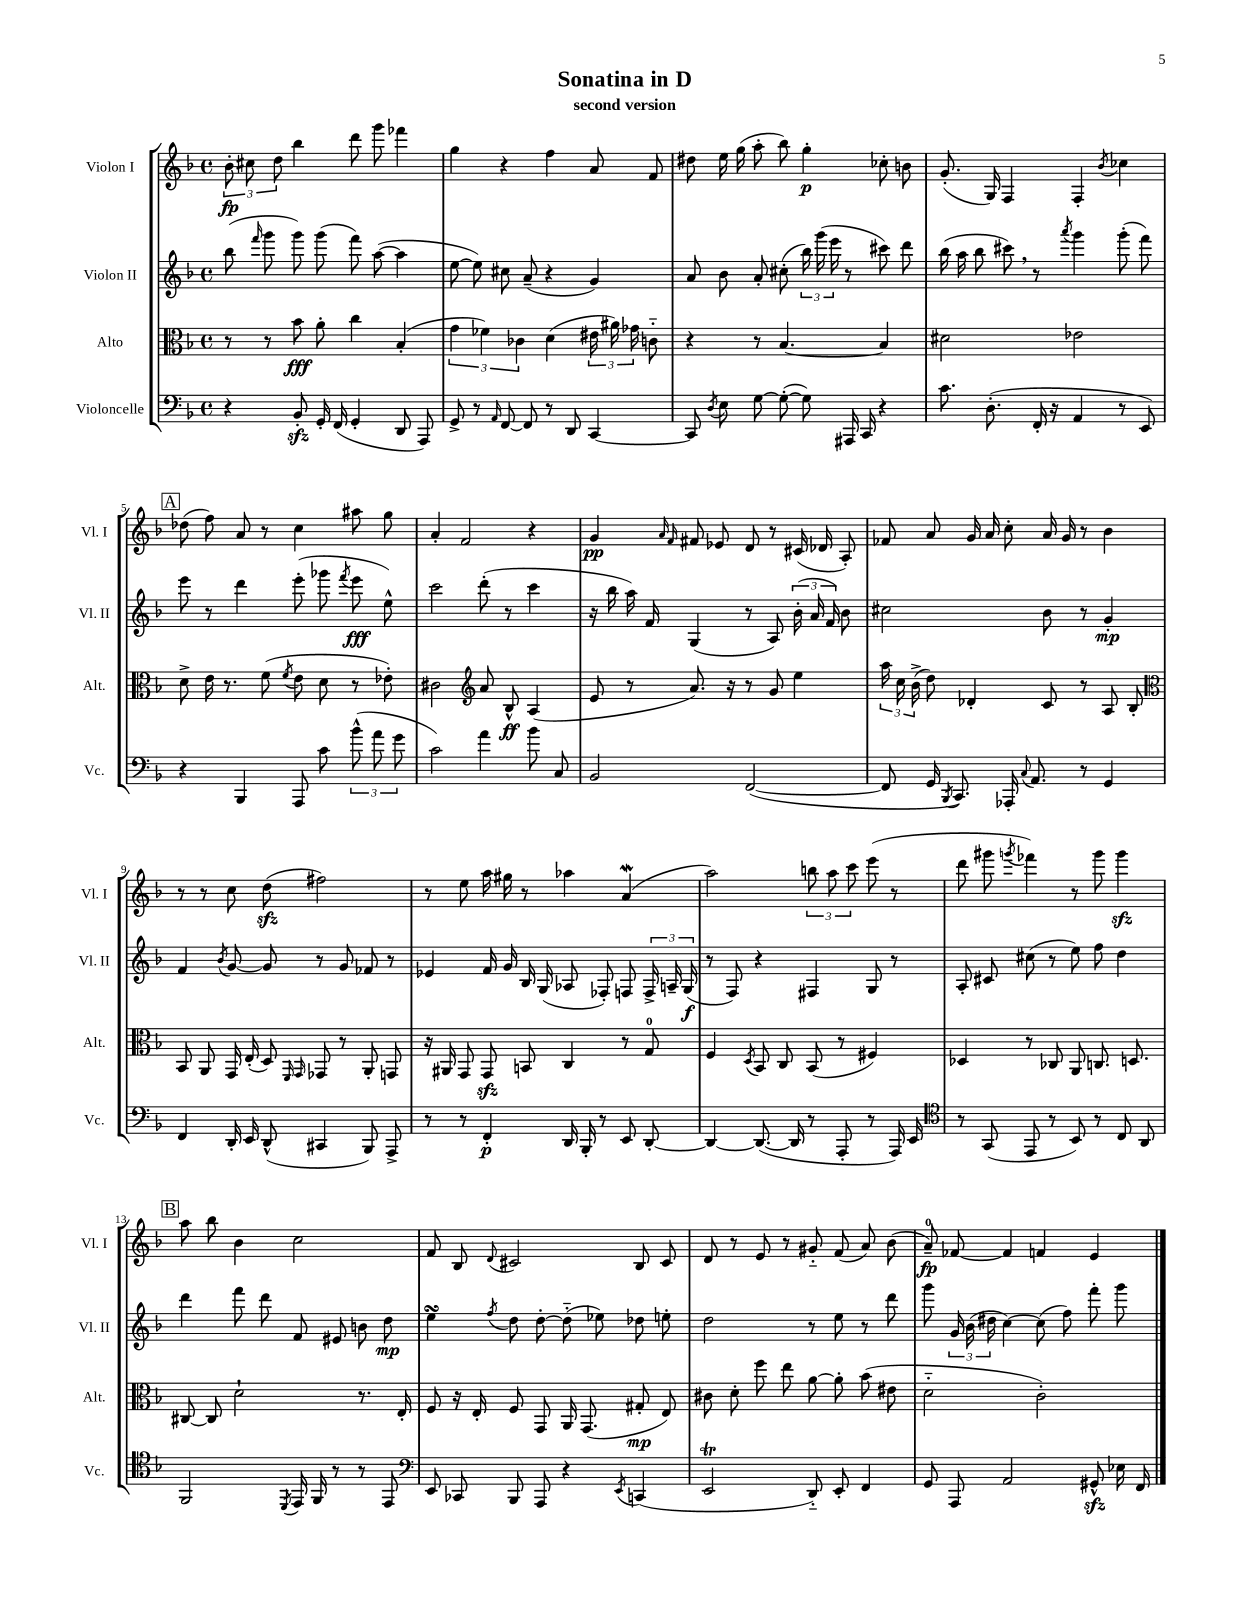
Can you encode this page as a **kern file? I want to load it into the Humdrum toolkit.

**kern	**dynam	**kern	**dynam	**kern	**dynam	**kern	**dynam
*part4	*part4	*part3	*part3	*part2	*part2	*part1	*part1
*staff4	*staff4	*staff3	*staff3	*staff2	*staff2	*staff1	*staff1
*I"Violoncelle	*	*I"Alto	*	*I"Violon II	*	*I"Violon I	*
*I'Vc.	*	*I'Alt.	*	*I'Vl. II	*	*I'Vl. I	*
*clefF4	*	*clefC3	*	*clefG2	*	*clefG2	*
*k[b-]	*	*k[b-]	*	*k[b-]	*	*k[b-]	*
*M4/4	*	*M4/4	*	*M4/4	*	*M4/4	*
*met(c)	*	*met(c)	*	*met(c)	*	*met(c)	*
=1	=1	=1	=1	=1	=1	=1	=1
4r	.	8r	.	(8bb-\	.	12b-'\	fp
.	.	.	.	.	.	12cc#X\	.
.	.	.	.	16qqfff/	.	.	.
.	.	8r	.	8ggg\	.	.	.
.	.	.	.	.	.	12dd\	.
8BB-zz'/	.	8b-\	fff	8ggg\)	.	4bb-\	.
16GG'/	.	8a'\	.	(8ggg\	.	.	.
(16FF/	.	.	.	.	.	.	.
4GG'/	.	4cc\	.	8fff\)	.	8ddd\	.
.	.	.	.	([8aa\	.	8ggg\	.
8DD/	.	(4B-'/	.	4aa\]	.	4fff-X\	.
8AAA/)	.	.	.	.	.	.	.
=2	=2	=2	=2	=2	=2	=2	=2
8GG^/	.	6g\	.	[8ee\	.	4gg\	.
8r	.	.	.	8ee\])	.	.	.
.	.	6f-X\)	.	.	.	.	.
16qqAA/	.	.	.	.	.	.	.
[8FF/	.	.	.	8cc#X\	.	4r	.
.	.	6c-X\	.	.	.	.	.
8FF/]	.	.	.	(8a~/	.	.	.
8r	.	(4d\	.	4r	.	4ff\	.
8DD/	.	.	.	.	.	.	.
[4CC/	.	24e#X\	.	4g/)	.	8a/	.
.	.	24a#X\)	.	.	.	.	.
.	.	24g-X\	.	.	.	.	.
.	.	8cn\	.	.	.	8f/	.
=3	=3	=3	=3	=3	=3	=3	=3
8CC/]	.	4r	.	8a/	.	8dd#X\	.
8qD/	.	.	.	.	.	.	.
8E\	.	.	.	8b-\	.	16ee\	.
.	.	.	.	.	.	(16gg\	.
[8G\	.	8r	.	8a'/	.	8aa'\	.
(8G'\_	.	[4.B-/	.	(8cc#X'\	.	8bb-\)	.
8G\])	.	.	.	24bb-\)	.	4gg'\	p
.	.	.	.	(24ggg\	.	.	.
.	.	.	.	24eee\	.	.	.
16AAA#X/	.	.	.	8r	.	.	.
16CC/	.	.	.	.	.	.	.
4r	.	4B-/]	.	8ccc#X\)	.	8cc-X'\	.
.	.	.	.	8ddd\	.	8bn\	.
=4	=4	=4	=4	=4	=4	=4	=4
8.c\	.	2d#X\	.	(16bb-\	.	(8.g'/	.
.	.	.	.	16aa\	.	.	.
.	.	.	.	8bb-\	.	.	.
(8.D'\	.	.	.	.	.	16G/)	.
.	.	.	.	8ccc#X,\)	.	4F/	.
16FF'/	.	.	.	8r	.	.	.
16r	.	.	.	.	.	.	.
.	.	.	.	8qaaa/	.	.	.
4AA/	.	2e-X\	.	4ggg\	.	4F'/	.
.	.	.	.	.	.	8qb-/	.
8r	.	.	.	(8ggg'\	.	4cc-X\	.
8EE/)	.	.	.	8fff\)	.	.	.
!!LO:LB:g=z
!!LO:REH:place=s1:t=A
=5	=5	=5	=5	=5	=5	=5	=5
4r	.	8d^\	.	8eee\	.	(8dd-X\	.
.	.	16e\	.	8r	.	8ff\)	.
.	.	8.r	.	.	.	.	.
4BBB-/	.	.	.	4ddd\	.	8a/	.
.	.	(8f\	.	.	.	8r	.
.	.	8qf/	.	.	.	.	.
8AAA/	.	8e\	.	(8eee'\	.	4cc\	.
8c\	.	8d\	.	8ggg-X\	.	.	.
.	.	.	.	8qfff/	.	.	.
(12b-^^\	.	8r	.	8eee\	fff	8aa#X\	.
12a\	.	.	.	.	.	.	.
.	.	8e-X'\)	.	8ee^^\)	.	8gg\	.
12g\	.	.	.	.	.	.	.
=6	=6	=6	=6	=6	=6	=6	=6
2c\)	.	2c#X\	.	2ccc\	.	4a'/	.
.	.	.	.	.	.	2f/	.
*	*	*clefG2	*	*	*	*	*
4a\	.	8a/	.	(8ddd'\	.	.	.
.	.	8B-^^/	ff	8r	.	.	.
8b-\	.	(4A/	.	4ccc\	.	4r	.
8C/	.	.	.	.	.	.	.
=7	=7	=7	=7	=7	=7	=7	=7
2BB-/	.	8e/	.	16r	.	4g/	pp
.	.	.	.	16bb-\	.	.	.
.	.	8r	.	16aa\)	.	.	.
.	.	.	.	16f/	.	.	.
.	.	.	.	.	.	16qqa/	.
.	.	.	.	.	.	16qqf/	.
.	.	8.a/)	.	(4G/	.	8f#X/	.
.	.	.	.	.	.	8e-X/	.
.	.	16r	.	.	.	.	.
([2FF/	.	8r	.	8r	.	8d/	.
.	.	8g/	.	8A/)	.	8r	.
.	.	4ee\	.	(24b-'\	.	(16c#X/	.
.	.	.	.	24a/	.	.	.
.	.	.	.	.	.	16d-X/	.
.	.	.	.	24f/)	.	.	.
.	.	.	.	8b-\	.	8A'/)	.
=8	=8	=8	=8	=8	=8	=8	=8
8FF/]	.	24aa\	.	2cc#X\	.	8f-X/	.
.	.	24cc\	.	.	.	.	.
.	.	(24b-^\	.	.	.	.	.
16GG/	.	8dd\)	.	.	.	8a/	.
8qBBB-/	.	.	.	.	.	.	.
8.CC/)	.	.	.	.	.	.	.
.	.	4d-X'/	.	.	.	16g/	.
.	.	.	.	.	.	16a/	.
16AAA-X'/	.	.	.	.	.	8cc'\	.
8qqC/	.	.	.	.	.	.	.
8.AA/	.	.	.	.	.	.	.
.	.	8c/	.	8b-\	.	16a/	.
.	.	.	.	.	.	16g/	.
8r	.	8r	.	8r	.	8r	.
4GG/	.	8A/	.	4g'/	mp	4b-\	.
.	.	8B-'/	.	.	.	.	.
!!LO:LB:g=z
=9	=9	=9	=9	=9	=9	=9	=9
*	*	*clefC3	*	*	*	*	*
4FF/	.	8BB-/	.	4f/	.	8r	.
.	.	8AA/	.	.	.	8r	.
.	.	.	.	8qb-/	.	.	.
16DD'/	.	16GG/	.	[8g/	.	8cc\	.
16EE/	.	(16E'/	.	.	.	.	.
(8DD^^/	.	8D/)	.	8g/]	.	(8ddzz\	.
.	.	16qqFF/	.	.	.	.	.
.	.	16qqGG/	.	.	.	.	.
4CC#X/	.	8GG-X/	.	8r	.	2ff#X\)	.
.	.	8r	.	8g/	.	.	.
8BBB-/)	.	8AA'/	.	8f-X/	.	.	.
8AAA^/	.	8GGn/	.	8r	.	.	.
=10	=10	=10	=10	=10	=10	=10	=10
8r	.	16r	.	4e-X/	.	8r	.
.	.	16AA#X/	.	.	.	.	.
8r	.	8GG/	.	.	.	8ee\	.
4FF'/	p	8GGzz/	.	16f/	.	16aa\	.
.	.	.	.	16g/	.	16gg#X\	.
.	.	8BBn/	.	16B-/	.	8r	.
.	.	.	.	(16G/	.	.	.
16DD/	.	4C/	.	8A-X/	.	4aa-X\	.
16BBB-'/	.	.	.	.	.	.	.
8r	.	.	.	8F-X'/)	.	.	.
8EE/	.	8r	.	8Fn/	.	(4aW/	.
[8DD'/	.	8G/	.	24F^/	.	.	.
.	.	.	.	24An~/	.	.	.
.	.	.	.	(24G/	f	.	.
=11	=11	=11	=11	=11	=11	=11	=11
4DD/_	.	4F/	.	8r	.	2aa\)	.
.	.	.	.	8F/)	.	.	.
.	.	8qD/	.	.	.	.	.
(8.DD/_	.	8BB-/	.	4r	.	.	.
.	.	8C/	.	.	.	.	.
16DD/]	.	.	.	.	.	.	.
8r	.	(8BB-/	.	4F#X/	.	12bbn\	.
.	.	.	.	.	.	12aa\	.
8AAA'/	.	8r	.	.	.	.	.
.	.	.	.	.	.	12ccc\	.
8r	.	4F#X/)	.	8G/	.	(8eee\	.
16AAA/)	.	.	.	8r	.	8r	.
16EE/	.	.	.	.	.	.	.
=12	=12	=12	=12	=12	=12	=12	=12
*clefC4	*	*	*	*	*	*	*
8r	.	4D-X/	.	8A'/	.	8ddd\	.
(8GG/	.	.	.	8c#X/	.	8ggg#X\	.
.	.	.	.	.	.	8qgggn/	.
8EE/	.	8r	.	(8cc#X\	.	4fff-X\)	.
8r	.	8C-X/	.	8r	.	.	.
8BB-/)	.	8AA/	.	8ee\)	.	8r	.
8r	.	8.Cn/	.	8ff\	.	8ggg\	.
8C/	.	.	.	4dd\	.	4gggzz\	.
.	.	8.Dn/	.	.	.	.	.
8AA/	.	.	.	.	.	.	.
!!LO:LB:g=z
!!LO:REH:place=s1:t=B
=13	=13	=13	=13	=13	=13	=13	=13
2FF/	.	[8C#X/	.	4ddd\	.	8aa\	.
.	.	8C#/]	.	.	.	8bb-\	.
.	.	2d`\	.	8fff\	.	4b-\	.
.	.	.	.	8ddd\	.	.	.
8qDD/	.	.	.	.	.	.	.
16EE/	.	.	.	8f/	.	2cc\	.
16FF/	.	.	.	.	.	.	.
8r	.	.	.	8e#X/	.	.	.
8r	.	8.r	.	8bn\	.	.	.
8EE/	.	.	.	8dd\	mp	.	.
.	.	16E'/	.	.	.	.	.
=14	=14	=14	=14	=14	=14	=14	=14
*clefF4	*	*	*	*	*	*	*
8EE/	.	8F/	.	4eesSsS\	.	8f/	.
8CC-X/	.	16r	.	.	.	8B-/	.
.	.	16E'/	.	.	.	.	.
.	.	.	.	8qff/	.	8qqd/	.
8BBB-/	.	8F/	.	8dd\	.	2c#X/	.
8AAA/	.	8GG/	.	[8dd'\	.	.	.
4r	.	16AA/	.	(8dd\]	.	.	.
.	.	(8.GG/	.	.	.	.	.
.	.	.	.	8ee-X\)	.	.	.
8qEE/	.	.	.	.	.	.	.
(4CCn/	.	8G#X'/	mp	8dd-X\	.	8B-/	.
.	.	8E/)	.	8een'\	.	8c#/	.
=15	=15	=15	=15	=15	=15	=15	=15
2EEt/	.	8c#X\	.	2dd\	.	8d/	.
.	.	8d'\	.	.	.	8r	.
.	.	8ff\	.	.	.	8e/	.
.	.	8ee\	.	.	.	8r	.
8DD/)	.	[8a\	.	8r	.	8g#X/	.
8EE'/	.	8a'\]	.	8ee\	.	(8f/	.
4FF/	.	(8b-\	.	8r	.	8a/)	.
.	.	8e#X\	.	8ddd\	.	(8b-\	.
=16	=16	=16	=16	=16	=16	=16	=16
8GG/	.	2d\	.	8ggg\	.	8a~/)	fp
8AAA/	.	.	.	24g/	.	[8f-X/	.
.	.	.	.	(24b-\	.	.	.
.	.	.	.	24dd#X\	.	.	.
2AA/	.	.	.	[4cc\)	.	4f-/]	.
.	.	2c'\)	.	(8cc\]	.	4fn/	.
.	.	.	.	8ff\)	.	.	.
8GG#Xzz^^/	.	.	.	8fff'\	.	4e/	.
16E-X\	.	.	.	8ggg\	.	.	.
16FF/	.	.	.	.	.	.	.
==	==	==	==	==	==	==	==
*-	*-	*-	*-	*-	*-	*-	*-
